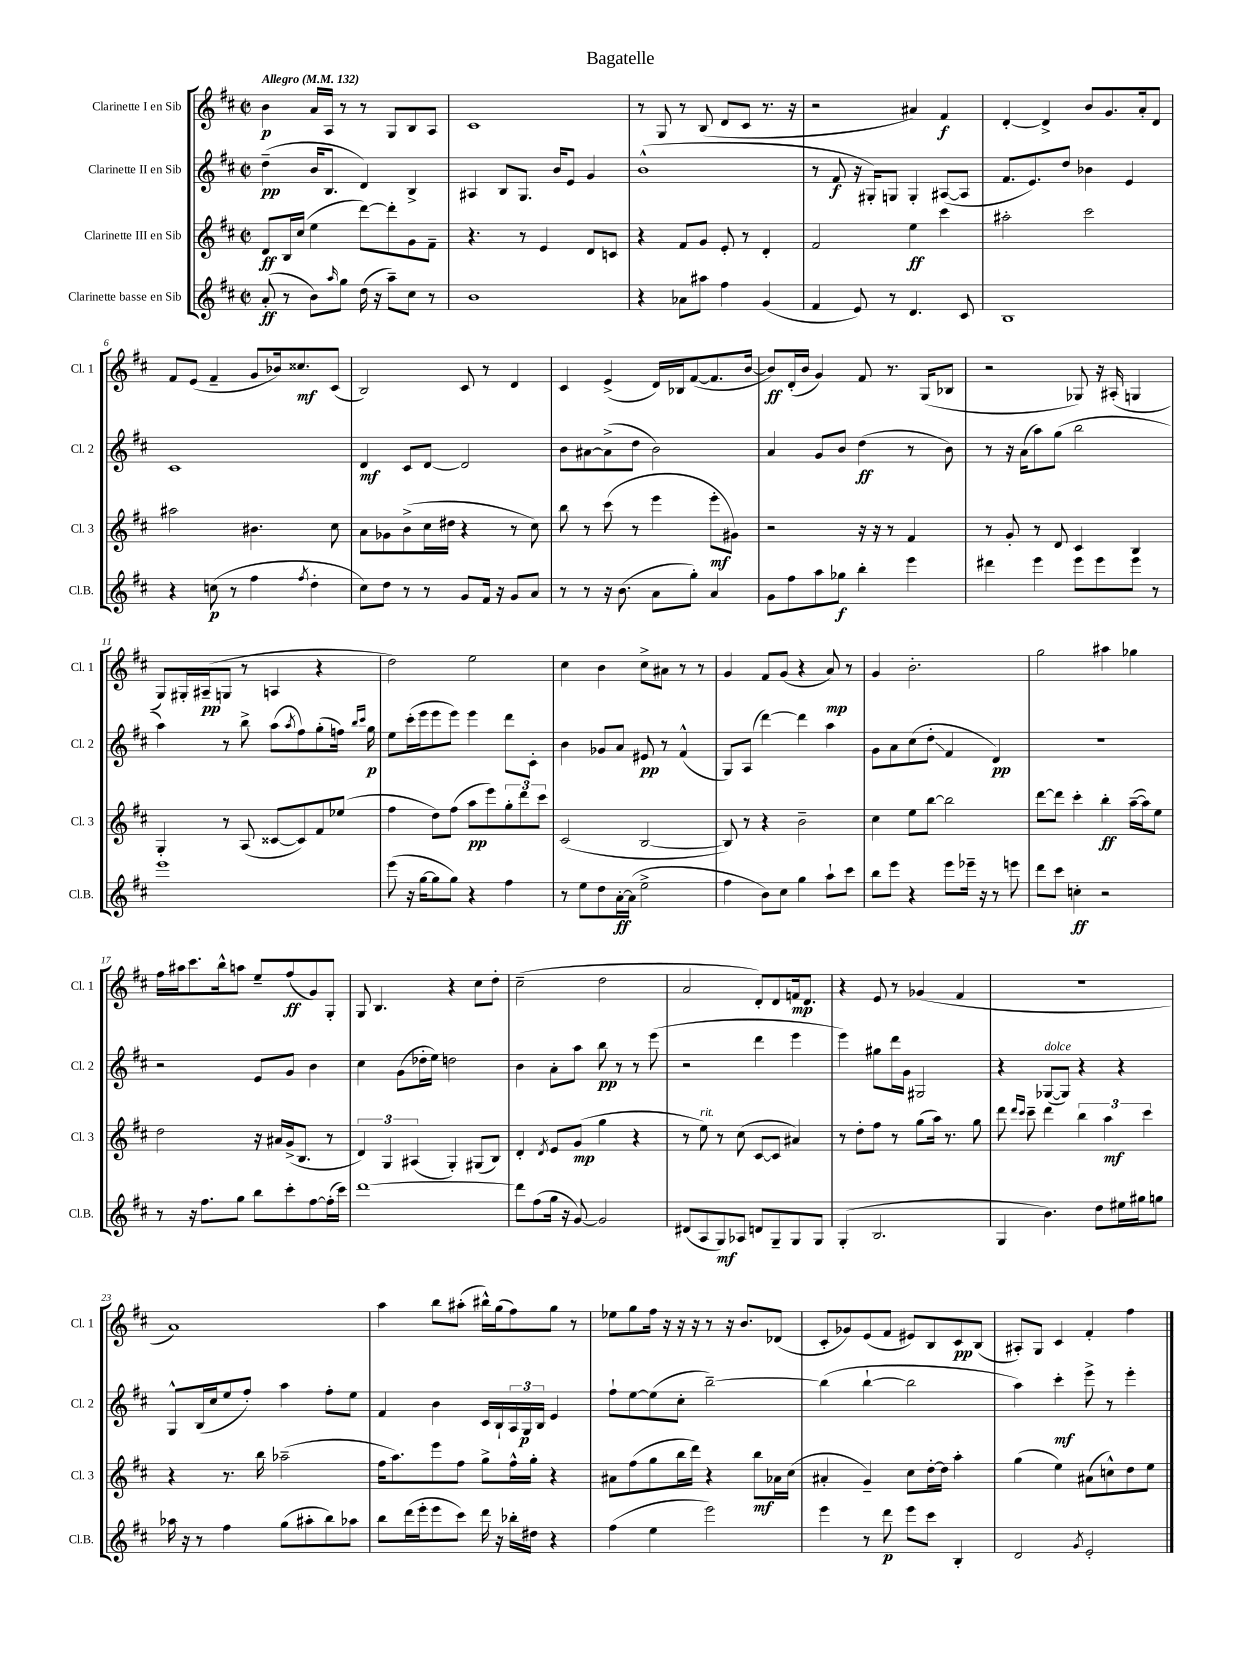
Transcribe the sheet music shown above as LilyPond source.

\header { title = "Bagatelle" }
<<
\new StaffGroup <<
\new Staff = "s0" \with { instrumentName = "Clarinette I en Sib" shortInstrumentName = "Cl. 1" } {
    \clef treble \key d \major \defaultTimeSignature \time 2/2 \tempo "Allegro" 4 = 132
    b'4\p a'16 a16 r8 r8 g8 b8 a8 |
    cis'1 |
    r8 g8 r8 b8( d'8 cis'8 r8. r16 |
    r2 ais'4) fis'4\f |
    d'4~-. d'4-> b'8 g'8. a'16-. d'8 |
    fis'8 e'8( fis'4-- g'8 bes'16) cisis''8.\mf cis'8( |
    b2) cis'8 r8 d'4 |
    cis'4 e'4->( d'16) bes16 fis'8~( fis'8. b'16~ |
    b'8\ff) d'16-.( b'16 g'4) fis'8 r8. g16( bes8 |
    r2 ges8) r16 ais16-.( g4 |
    g8) gis16-. ais16--\pp( g8 r8 a4 r4 |
    d''2) e''2 |
    cis''4 b'4 cis''8-> ais'8 r8 r8 |
    g'4 fis'8 g'8( r4 a'8\mp) r8 |
    g'4 b'2.-. |
    g''2 ais''4 ges''4 |
    fis''16 ais''16 cis'''8. b''16-^ a''8 e''8-- fis''8\ff( g'8) g8-. |
    g8 b4. r4 cis''8 d''8-. |
    cis''2--( d''2 |
    a'2 d'8-.) d'8 f'16\mp d'8. |
    r4 e'8 r8 ges'4( fis'4 |
    R1 |
    a'1) |
    a''4 b''8 ais''8-.( bis''16-^) g''16( fis''8) g''8 r8 |
    ees''8 g''8 fis''16 r16 r16 r16 r8 r16 b'8. des'8( |
    cis'8-. ges'8) e'8( fis'8 eis'8) b8 cis'8\pp b8( |
    ais8-.) g8 cis'4 fis'4-. fis''4 \bar "|." |
}
\new Staff = "s1" \with { instrumentName = "Clarinette II en Sib" shortInstrumentName = "Cl. 2" } {
    \clef treble \key d \major \defaultTimeSignature \time 2/2
    d''4--\pp( b'16 b8. d'4) b4-> |
    ais4 b8 g8. b'16 e'8 g'4 |
    b'1-^( |
    r8 fis'8\f r16 gis16-.) g8 g4-. ais8~( ais8 |
    fis'8. e'8.) d''8 bes'4 e'4 |
    cis'1 |
    d'4\mf cis'8 d'8~ d'2 |
    b'8 ais'8~ ais'8->( d''8 b'2) |
    a'4 g'8 b'8 d''4\ff( r8 b'8) |
    r8 r16 a'16( a''8) g''8( b''2 |
    a''4) r8 b''8-> a''8( \acciaccatura { a''8 } fis''8) g''8-.( f''16) \grace { b''16 cis'''16 } g''16\p |
    e''8 cis'''16-.( e'''16 e'''8 e'''8) e'''4 d'''8 cis'8-. |
    b'4 ges'8 a'8 eis'8\pp r8 fis'4-^( |
    g8) a8( d'''4~) d'''4 a''4 |
    g'8 a'8 cis''8( d''8-.\glissando fis'4 d'4\pp) |
    R1 |
    r2 e'8 g'8 b'4 |
    cis''4 g'8( des''16-. e''16) d''2 |
    b'4 a'8-. a''8 b''8\pp r8 r8 e'''8( |
    r2 d'''4 e'''4 |
    e'''4) gis''8 d'''16 g'16 gis2 |
    r4 ges8~^\markup { \italic "dolce" }( ges8) r4 r4 |
    g8-^ b16( cis''16 e''8 fis''8-.) a''4 fis''8-. e''8 |
    fis'4 b'4 cis'16 b16-! \tuplet 3/2 { a16 g16\p b16 } e'4 |
    fis''8-! e''8~ e''8( cis''8-. b''2~--) |
    b''4( b''4~-! b''2 |
    a''4) cis'''4-.\mf e'''8-> r8 e'''4-. \bar "|." |
}
\new Staff = "s2" \with { instrumentName = "Clarinette III en Sib" shortInstrumentName = "Cl. 3" } {
    \clef treble \key d \major \defaultTimeSignature \time 2/2
    d'8\ff b16 cis''16( e''4 d'''8~) d'''8-. g'8 fis'8-- |
    r4. r8 e'4 d'8 c'8 |
    r4 fis'8 g'8 e'8-. r8 d'4-. |
    fis'2 e''4\ff cis'''4 |
    ais''2-. cis'''2 |
    ais''2 bis'4. cis''8 |
    a'8 ges'8 b'8->( cis''16 dis''16 r4 r8 cis''8) |
    b''8 r8 cis'''8( r8 e'''4 e'''8-.\mf gis'8) |
    r2 r16 r16 r8 fis'4 |
    r8 g'8-. r8 d'8 cis'4 b4 |
    g4-. r8 a8( cisis'8~ cisis'8) fis'8 ees''8( |
    fis''4 d''8) fis''8( a''8\pp e'''8) \tuplet 3/2 { g''8-. d'''8 cis'''8 } |
    cis'2( b2~ |
    b8) r8 r4 b'2-- |
    cis''4 e''8 b''8~ b''2 |
    d'''8~ d'''8 cis'''4-. b''4-.\ff a''16~--( a''16) e''8 |
    d''2 r16 ais'16 g'16->( b8. r8 |
    \tuplet 3/2 { d'4) g4 ais4( } g4-.) gis8( b8) |
    d'4-. \acciaccatura { d'8 } e'8 g'8\mp( g''4 r4 |
    r8 e''8^\markup { \italic "rit." }) r8 cis''8( cis'8~ cis'8 ais'4) |
    r8 d''8-. fis''8 r8 g''8( a''16) r8. g''8 |
    d'''8 \grace { d'''16 cis'''16 } cis'''8-- d'''4 \tuplet 3/2 { b''4 a''4\mf cis'''4 } |
    r4 r8. b''16 aes''2--( |
    fis''16 a''8.) e'''8 fis''8 g''8-> fis''16-^ g''16-. r4 |
    ais'8 fis''8( g''8 b''16 d'''16) r4 b''8\mf aes'16 cis''16( |
    ais'4-. g'4--) cis''8 d''16~-. d''16 a''4-. |
    g''4( e''4) ais'8( c''8-^) d''8 e''8 \bar "|." |
}
\new Staff = "s3" \with { instrumentName = "Clarinette basse en Sib" shortInstrumentName = "Cl.B." } {
    \clef treble \key d \major \defaultTimeSignature \time 2/2
    a'8-.\ff( r8 b'8) \grace { a''16 } g''8 d''16( r16 a''8--) cis''8 r8 |
    b'1 |
    r4 aes'8 ais''8 fis''4 g'4( |
    fis'4 e'8) r8 d'4. cis'8 |
    b1 |
    r4 c''8\p( r8 fis''4 \acciaccatura { fis''8 } d''4-. |
    cis''8) d''8 r8 r8 g'8 fis'16 r16 g'8 a'8 |
    r8 r8 r16 b'8.( a'8 g''8-.) a'4 |
    g'8 fis''8 a''8 ges''8\f b''4-. e'''4 |
    dis'''4 e'''4 e'''8 e'''8 e'''8 r8 |
    e'''1 |
    e'''8( r16 g''16~ g''8 g''8) r4 fis''4 |
    r8 e''8 d''8 a'16~-.\ff a'16( e''2-> |
    fis''4 b'8) cis''8 g''4 a''8-! cis'''8 |
    b''8 e'''8 r4 e'''8 ees'''16-- r16 r8 e'''8 |
    d'''8 cis'''8 c''4-.\ff r2 |
    r8 r16 fis''8. g''8 b''8 cis'''8-. fis''8~ fis''16-.( cis'''16) |
    d'''1~ |
    d'''8 fis''8( g''16 r16 g'8~) g'2 |
    dis'8( a8 g8\mf) aes8 d'8 g8-- g8 g8 |
    g4-.( b2. |
    g4 b'4.) d''8 eis''16 gis''16 g''8 |
    aes''16 r16 r8 fis''4 g''8( ais''8-. b''8) aes''8 |
    b''8 d'''16( e'''16-. e'''8 cis'''8) d'''16 r16 bes''16-. dis''16 r4 |
    fis''4( e''4 e'''2) |
    e'''4 r8 d'''8\p e'''8 cis'''8 b4-. |
    d'2 \acciaccatura { g'8 } e'2-. \bar "|." |
}
>>
>>
